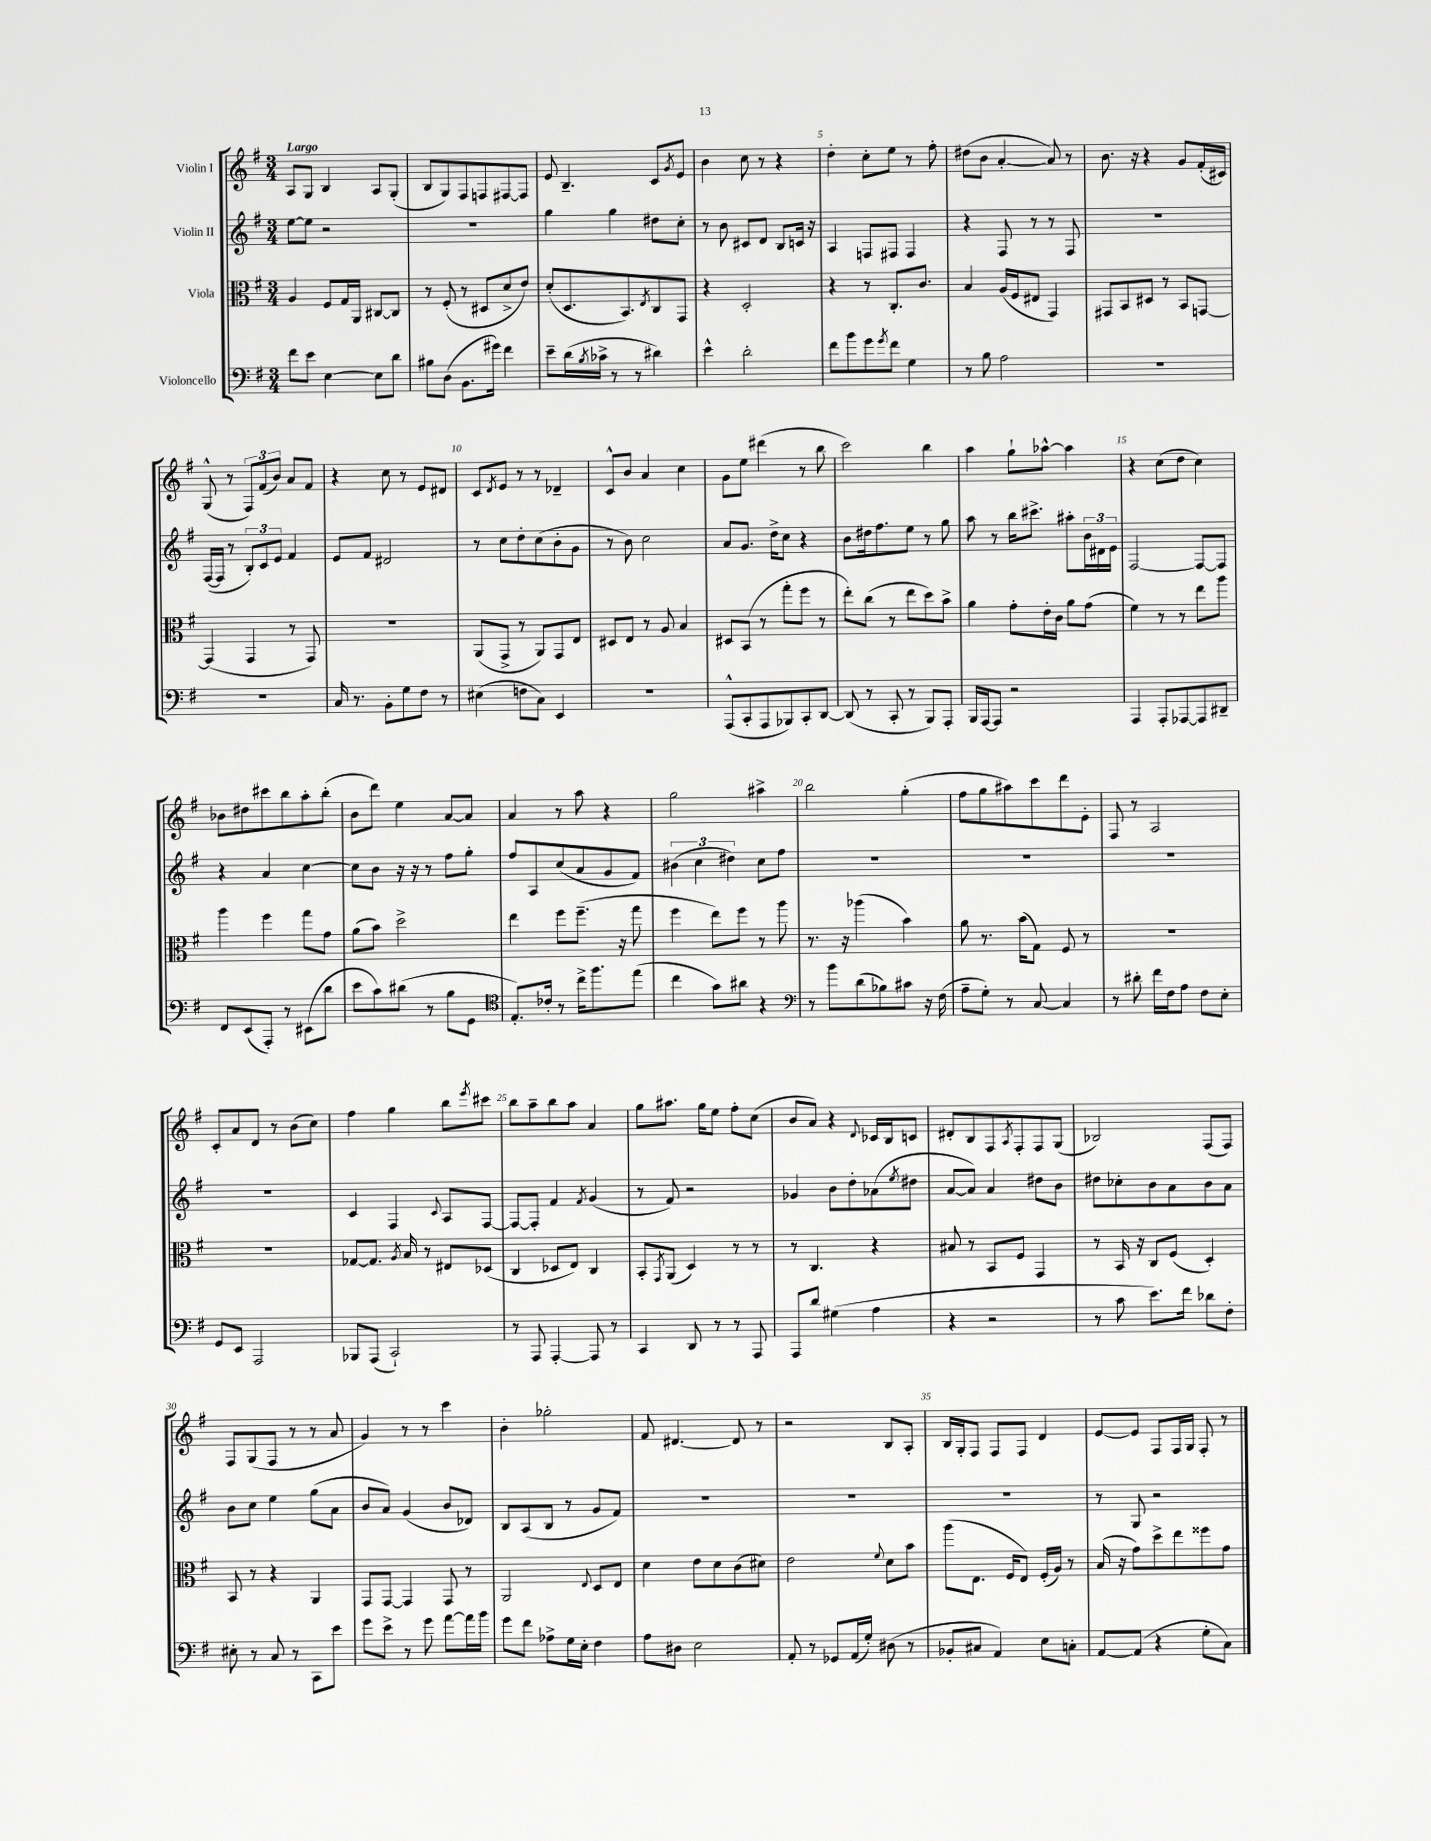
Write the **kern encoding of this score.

**kern	**kern	**kern	**kern
*part4	*part3	*part2	*part1
*staff4	*staff3	*staff2	*staff1
*I"Violoncello	*I"Viola	*I"Violin II	*I"Violin I
*clefF4	*clefC3	*clefG2	*clefG2
*k[f#]	*k[f#]	*k[f#]	*k[f#]
*M3/4	*M3/4	*M3/4	*M3/4
=1	=1	=1	=1
!	!	!	!LO:TX:a:B:t=Largo
8f#\L	4A/	[8ee\L	8A/L
8e\J	.	8ee\J]	8G/J
[4E\	8F#/L	2r	4B/
.	16G/L	.	.
.	16AA/JJ	.	.
8E\L]	[8C#X/L	.	8A/L
8d\J	8C#/J]	.	(8G'/J
=2	=2	=2	=2
8B#X\L	8r	2.r	8B/L
(8D\J	(8F#'/	.	8G/)
8.BB\L	8r	.	8F#/
.	8D#X/L	.	8Fn/
16g#X\Jk)	.	.	.
4f#\	8d^/	.	[8F#X/
.	8e/J)	.	8F#/J]
=3	=3	=3	=3
8e~\L	(8d'/L	4gg\	8e/
(16d\L	8.D/	.	4.B~/
8qB/	.	.	.
16c-X^\JJ	.	.	.
8r	.	4gg\	.
.	8.BB/)	.	.
8r	.	.	.
.	8qE/	.	.
4d#X\)	8C/	8dd#X\L	8c/L
.	.	.	8qg/
.	8GG/J	8cc'\J	8e/J
=4	=4	=4	=4
4e^^\	4r	8r	4b\
.	.	8b\	.
2d'\	2D'/	8c#X/L	8cc\
.	.	8d/J	8r
.	.	8B/L	4r
.	.	16cn/Jk	.
.	.	16r	.
=5	=5	=5	=5
8f#\L	4r	4A/	4dd'\
8b\	.	.	.
8g\	8r	8Fn/L	8cc'\L
8qg/	.	.	.
8f#\J	8.C'/L	8F#X/J	8ee\J
4G\	.	4F#/	8r
.	8.c/J	.	.
.	.	.	8ff#'\
=6	=6	=6	=6
8r	4B/	4r	(8dd#X\L
8B\	.	.	8b\J
2A\	(16A/LL	8F#/	[4a'/
.	16F#/J	.	.
.	8E#X/J	8r	.
.	4GG/)	8r	8a/])
.	.	8F#/	8r
=7	=7	=7	=7
2.r	8GG#X/L	2.r	8.b\
.	8BB/	.	.
.	.	.	16r
.	8D#X/J	.	4r
.	8r	.	.
.	8BB/L	.	8g/L
.	[8GGn/J	.	(16f#'/L
.	.	.	16c#X/JJ)
!!LO:LB:g=z
=8	=8	=8	=8
2.r	(4GG/]	([16F#/LL	(8G^^/
.	.	16F#/JJ]	.
.	.	8r	8r
.	4GG/	12B'/L)	12F#/L)
.	.	12c/	(12f#/
.	.	12e/J	12b/J)
.	8r	4f#/	8a/L
.	8GG/)	.	8f#/J
=9	=9	=9	=9
16C/	2.r	8e/L	4r
8.r	.	.	.
.	.	8f#/J	.
8BB'\L	.	2d#X/	8cc\
8G\	.	.	8r
8F#\J	.	.	8e/L
8r	.	.	8d#X/J
=10	=10	=10	=10
(4E#X\	(8AA/L	8r	8c/L
.	.	.	8qd/
.	8GG^/J	8cc\L	8e/J
8Fn\L	8r	8dd'\	8r
8C\J)	8AA/L)	(8cc\	8r
4EE/	8GG/	8b'\	4d-X~/
.	8E/J	8g\J	.
=11	=11	=11	=11
2.r	8D#X/L	8r	8c^^/L
.	8E/J	8b\)	8b/J
.	8r	2cc\	4a/
.	8A/	.	.
.	4B/	.	4cc\
=12	=12	=12	=12
(8AAA^^/L	8D#X/L	8a/L	8g\L
8CC'/	(8BB/J	8.g/J	8ee\J
8AAA/	8r	.	(4ddd#X\
.	.	16dd^\KL	.
8BBB-X/)	8gg'\L	8cc\J	.
8CC'/	8ff#\J	4r	8r
[8DD/J	8r	.	8bb\
=13	=13	=13	=13
(8DD/]	8ee'\L)	8b\L	2ccc\)
8r	(8cc\J	16dd#X\k	.
.	.	8.ff#\	.
8CC'/	8r	.	.
8r	8ee\L	8ee\J	.
8BBB/L)	8dd\)	8r	4bb\
8AAA'/J	8b^\J	8gg\	.
=14	=14	=14	=14
16BBB/LL	4a\	8aa\	4aa\
[16AAA/J	.	.	.
8AAA/J]	.	8r	.
2r	8g'\L	16bb\KL	8gg`\L
.	.	8.ccc#X^\J	.
.	16e'\L	.	[8aa-X^^\J
.	16c\JJ	.	.
.	8a\L	8aa#X'\L	4aa-\]
.	(8g\J	24b\L	.
.	.	24d#X\	.
.	.	24e\JJ	.
=15	=15	=15	=15
4AAA/	4f#\)	[2F#/	4r
8AAA'/L	8r	.	(8cc\L
[8AAA-X/	8r	.	8dd\J
8AAA-/]	8ee\L	8F#/L_	4cc\)
8DD#X~/J	8aa\J	8F#/J]	.
!!LO:LB:g=z
=16	=16	=16	=16
8FF#/L	4aa\	4r	8b-X\L
(8EE/	.	.	8dd#X\
8AAA'/J)	4ff#\	4a/	8ccc#X\
8r	.	.	8bb\
(8EE#X\L	8gg\L	[4cc\	8aa'\
8d\J	8g\J	.	(8bb'\J
=17	=17	=17	=17
8e\L	(8a\L	8cc\L]	8b\L
8c\)	8b\J)	8b\J	8ddd\J)
(8d#X\J	2dd^\	16r	4ee\
.	.	16r	.
8r	.	8r	.
8B\L	.	8ff#\L	[8a/L
8GG\J	.	8gg'\J	8a/J]
=18	=18	=18	=18
*clefC4	*	*	*
8.E'/L)	4ee\	8ff#/L	4a/
.	.	8A/	.
16c-X'/Jk	.	.	.
8r	8ff#\L	(8cc/	8r
16cc^\KL	(8.ff#~\J	8a/	8aa\
8.ff#\	.	.	.
.	.	8g/	4r
.	16r	.	.
(8ee\J	8gg\	8f#/J)	.
=19	=19	=19	=19
4cc\	4ff#\	(6b#X\	2gg\
.	.	6cc\	.
8g\L)	8ee\L)	.	.
.	.	6dd#X\)	.
8a#X\J	8ff#\J	.	.
4r	8r	8cc\L	4aa#X^\
.	8aa\	8ff#\J	.
=20	=20	=20	=20
*clefF4	*	*	*
8r	8.r	2.r	2bb\
8b\L	.	.	.
.	16r	.	.
(8d\	(4aa-X\	.	.
8B-X\)	.	.	.
8c#X\J	4b\)	.	(4gg'\
16r	.	.	.
(16F#\	.	.	.
=21	=21	=21	=21
8A~\L	8a\	2.r	8ff#\L
8G'\J)	8.r	.	8gg\
8r	.	.	8aa#X\)
.	(16b\KL	.	.
[8C/	8G\J)	.	8ccc\
4C/]	8F#/	.	8ddd\
.	8r	.	8e'\J
=22	=22	=22	=22
8r	2.r	2.r	8F#/
8d#X'\	.	.	8r
16f#\LL	.	.	2A/
16F#\J	.	.	.
8A\J	.	.	.
8F#\L	.	.	.
8E'\J	.	.	.
!!LO:LB:g=z
=23	=23	=23	=23
8GG/L	2.r	2.r	8c'/L
8EE/J	.	.	8a/
2AAA/	.	.	8d/J
.	.	.	8r
.	.	.	(8b\L
.	.	.	8cc\J)
=24	=24	=24	=24
8BBB-X/L	[8G-X/L	4c/	4ff#\
(8AAA/J	8.G-/J]	.	.
2CC`/)	.	4F#/	4gg\
.	8qA/	.	.
.	16B/	.	.
.	8r	.	.
.	.	8qqc/	.
.	8E#X/L	8A/L	8bb\L
.	.	.	8qeee/
.	(8D-X/J	[8F#/J	8ccc#X\J
=25	=25	=25	=25
8r	4C/	8F#/L_	8bb\L
8AAA/	.	8F#'/J]	8aa~\
[4AAA'/	8D-X/L	4f#/	8bb\
.	8E/J)	.	8aa\J
.	.	8qf#/	.
8AAA/]	4C/	(4g/	4a/
8r	.	.	.
=26	=26	=26	=26
4CC/	8BB'/L	8r	8gg\L
.	8qGG/	.	.
.	(8AA/J	8f#/)	8.aa#X\J
8DD/	4D/)	2r	.
.	.	.	16gg\KL
8r	.	.	8ee\J
8r	8r	.	8ff#'\L
8AAA/	8r	.	(8cc\J
=27	=27	=27	=27
8AAA/L	8r	4g-X/	8b/L
8d/J	4.C/	.	8a/J)
(4G#X\	.	8b\L	4r
.	.	8dd'\	.
.	.	.	8qqd/
4A\	4r	(8a-X\	16c-X/LL
.	.	.	16B/J
.	.	8qee/	.
.	.	8dd#X\J	8cn/J
=28	=28	=28	=28
4r	8B#X/	[8a/L	8d#X'/L
.	8r	8a/J])	8B/
2r	8BB/L	4a/	8F#/
.	.	.	8qA/
.	8F#/J	.	8F#'/
.	4GG/	8dd#X\L	8F#/
.	.	8b\J	(8G/J
=29	=29	=29	=29
8r	8r	8dd#X\L	2B-X/)
8c\	16BB/	8cc-X'\	.
.	16r	.	.
8.e\L)	8C/L	8b\	.
.	(8F#/J	8a\	.
16f#\Jk	.	.	.
8d-X\L	4D'/)	8b\	(8F#/L
8F#'\J	.	8a\J	8F#/J)
!!LO:LB:g=z
=30	=30	=30	=30
8E#X'\	8BB/	8b\L	8F#/L
8r	8r	8cc\J	(8G/
8C/	4r	4ee\	8F#/J
8r	.	.	8r
8CC\L	4AA/	(8gg\L	8r
8e\J	.	8a\J	8a/
=31	=31	=31	=31
8g\L	8GG/L	8b/L	4g/)
8e^\J	[8GG/J	8a/J)	.
8r	4GG/]	(4g/	8r
8g\	.	.	8r
[8a\L	8GG/	8b/L	4ccc\
16a\L]	8r	8d-X/J)	.
16b\JJ	.	.	.
=32	=32	=32	=32
8g\L	2AA/	8B/L	4b'\
8f#\J	.	(8A/	.
8A-X^\L	.	8B/J	2gg-X'\
16G\L	.	8r	.
16E'\JJ	.	.	.
.	8qqE/	.	.
4F#\	8D/L	8g/L	.
.	8E/J	8f#/J)	.
=33	=33	=33	=33
8A\L	4d\	2.r	8f#/
8D#X\J	.	.	[4.d#X/
2E\	8e\L	.	.
.	8d\	.	.
.	(8c\	.	8d#/]
.	8d#X\J)	.	8r
=34	=34	=34	=34
8AA'/	2e\	2.r	2r
8r	.	.	.
8GG-X/L	.	.	.
(16AA/L	.	.	.
16G'/JJ)	.	.	.
.	8qqf#/	.	.
(8D#X\	8d\L	.	8B/L
8r	8b\J	.	8A'/J
=35	=35	=35	=35
8BB-X'/L	(8aa\L	2.r	16B/LL
.	.	.	16G'/J
8C#X/J	8.E\J	.	8F#/J
4AA/)	.	.	8F#/L
.	16F#/KL	.	.
.	8E/J)	.	8F#/J
8E\L	(16F#'/LL	.	4d/
.	16A/JJ)	.	.
8Cn'\J	8r	.	.
=36	=36	=36	=36
[8AA/L	(16B/	8r	[8e/L
.	16r	.	.
(8AA/J]	8g\L)	8G/	8e/J]
4r	8dd^\	2r	8F#/L
.	8ee\	.	16F#/L
.	.	.	16G/JJ
8G'\L	8ff##X\	.	8F#'/
8C\J)	8g\J	.	8r
==	==	==	==
*-	*-	*-	*-
